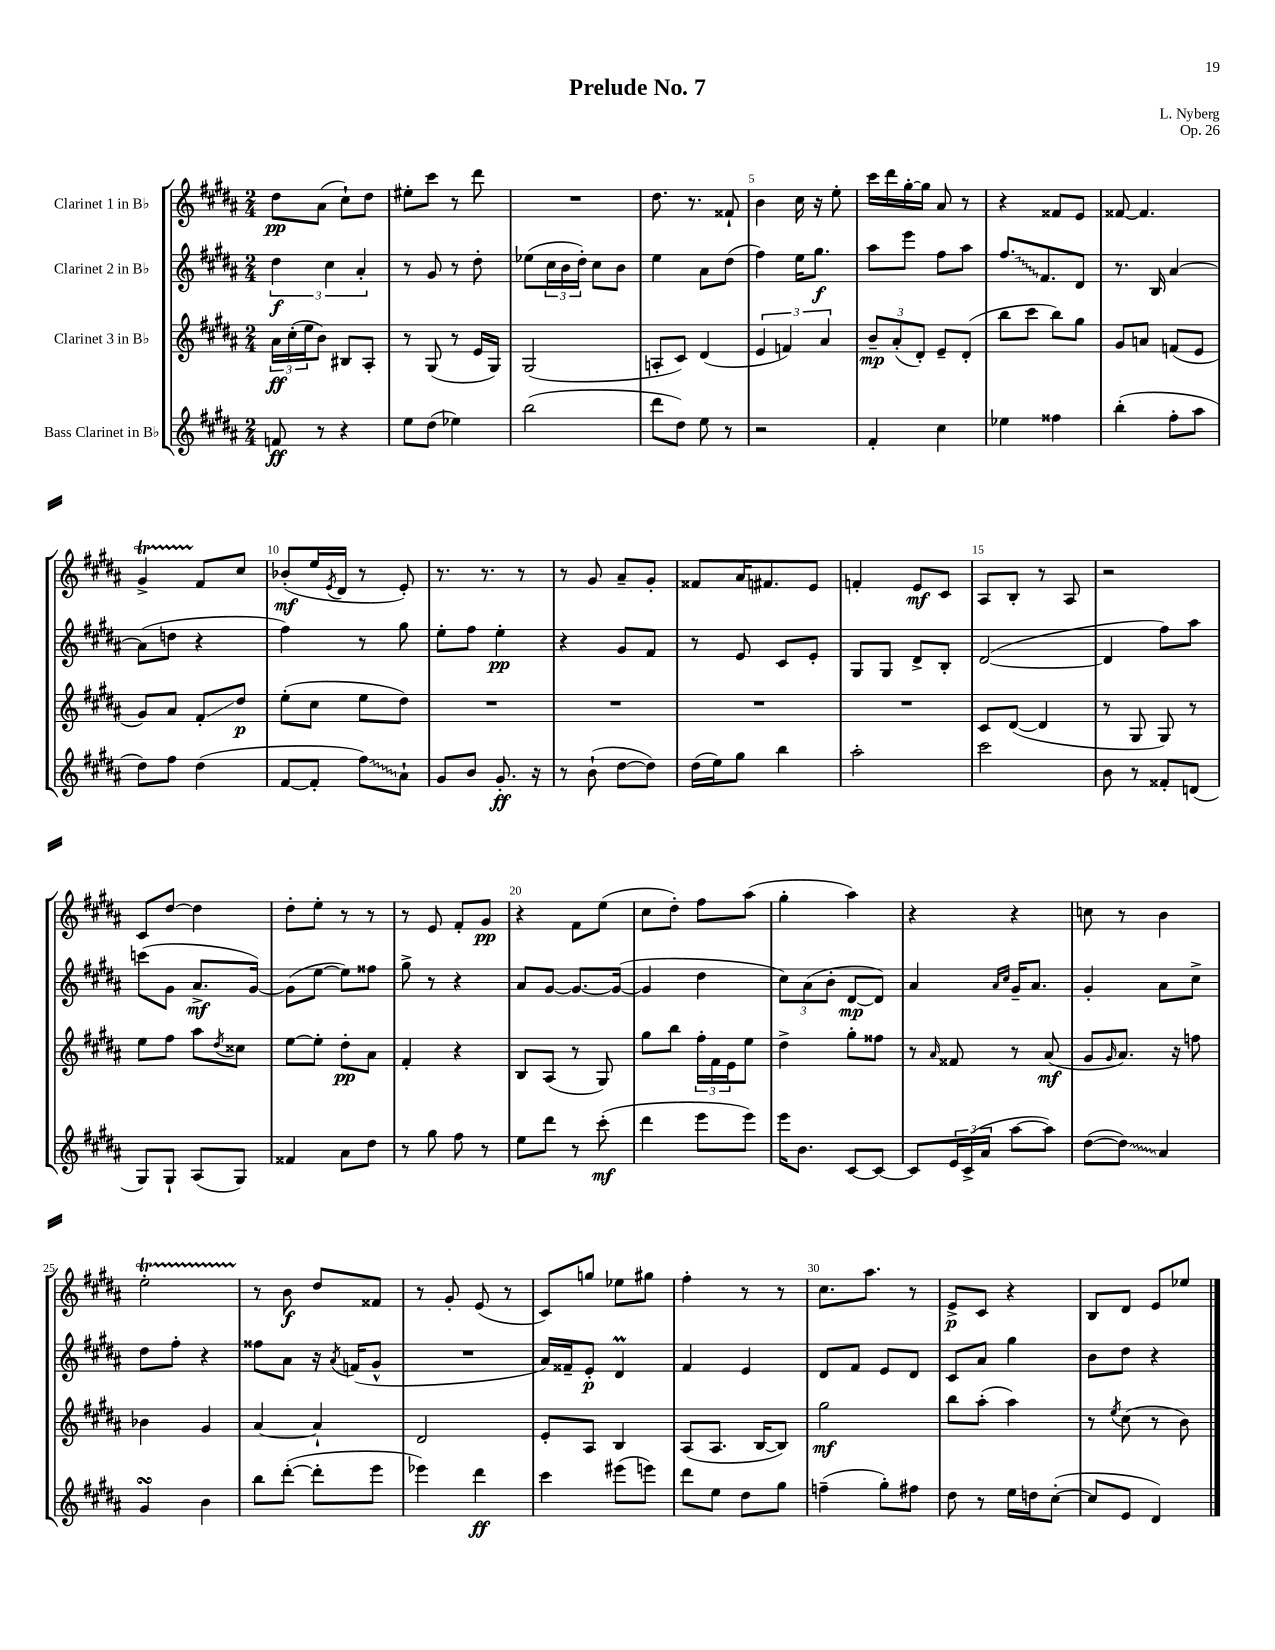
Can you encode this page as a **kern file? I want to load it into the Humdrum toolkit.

**kern	**kern	**kern	**kern
*staff4	*staff3	*staff2	*staff1
*clefG2	*clefG2	*clefG2	*clefG2
*k[f#c#g#d#a#]	*k[f#c#g#d#a#]	*k[f#c#g#d#a#]	*k[f#c#g#d#a#]
*M2/4	*M2/4	*M2/4	*M2/4
8f/	24a#\LL	6dd#\	8dd#\L
.	(24cc#'\	.	.
.	24ee\J	.	.
8r	8b\J)	.	(8a#\J
.	.	6cc#\	.
4r	8B#/L	.	8cc#`\L)
.	.	6a#'/	.
.	8A#'/J	.	8dd#\J
=	=	=	=
8ee\L	8r	8r	8ee#'\L
(8dd#\J	(8G#/	8g#/	8ccc#\J
4ee-\)	8r	8r	8r
.	16e/LL	8dd#'\	8ddd#\
.	16G#/JJ)	.	.
=	=	=	=
(2bb\	(2G#/	(8ee-\L	2r
.	.	24cc#\L	.
.	.	24b\	.
.	.	24dd#'\JJ)	.
.	.	8cc#\L	.
.	.	8b\J	.
=	=	=	=
8ddd#\L	8A'/L	4ee\	8.dd#\
8dd#\J)	8c#/J)	.	.
.	.	.	8.r
8ee\	(4d#/	8a#\L	.
8r	.	(8dd#\J	8f##`/
=	=	=	=
2r	6e/	4ff#\)	4b\
.	6f/)	.	.
.	.	16ee\LK	16cc#\
.	.	8.gg#\J	16r
.	6a#/	.	.
.	.	.	8ee'\
=	=	=	=
4f#'/	12b~/L	8aa#\L	16ccc#\LL
.	.	.	16ddd#\
.	(12a#'/	.	.
.	.	8eee\J	[16gg#'\
.	12d#'/J)	.	.
.	.	.	16gg#\]JJ
4cc#\	8e~/L	8ff#\L	8a#/
.	(8d#'/J	8aa#\J	8r
=	=	=	=
4ee-\	8bb\L	8.ff#/L	4r
.	8ccc#\J	.	.
.	.	8.f#/	.
4ff##\	8bb\L)	.	8f##/L
.	8gg#\J	8d#/J	8e/J
=	=	=	=
(4bb'\	8g#/L	8.r	[8f##/
.	8a/J	.	4.f##/]
.	.	16B/	.
8ff#'\L	(8f/L	[4a#/	.
8aa#\J	8e/J	.	.
=	=	=	=
8dd#\L)	8g#/L)	(8a#\]L	4g#^/
8ff#\J	8a#/J	8dd\J	.
(4dd#\	8f#'/L	4r	8f#/L
.	8dd#/J	.	8cc#/J
=	=	=	=
[8f#/L	(8ee'\L	4ff#\)	(8b-'/L
8f#'/]J	8cc#\J	.	16ee/L
.	.	.	8qe/
.	.	.	16d#/JJ
8ff#\L)	8ee\L	8r	8r
8a#`\J	8dd#\J)	8gg#\	8e'/)
=	=	=	=
8g#/L	2r	8ee'\L	8.r
8b/J	.	8ff#\J	.
.	.	.	8.r
8.g#'/	.	4ee'\	.
.	.	.	8r
16r	.	.	.
=	=	=	=
8r	2r	4r	8r
(8b`\	.	.	8g#/
[8dd#\L	.	8g#/L	8a#~/L
8dd#\]J)	.	8f#/J	8g#'/J
=	=	=	=
(16dd#\LL	2r	8r	8f##/L
16ee\J)	.	.	.
8gg#\J	.	8e/	16a#/K
.	.	.	8.f#/
4bb\	.	8c#/L	.
.	.	8e'/J	8e/J
=	=	=	=
2aa#'\	2r	8G#/L	4f'/
.	.	8G#/J	.
.	.	8d#^/L	8e/L
.	.	8B'/J	8c#/J
=	=	=	=
2ccc#\	8c#/L	([2d#/	8A#/L
.	([8d#/J	.	8B'/J
.	4d#/]	.	8r
.	.	.	8A#/
=	=	=	=
8b\	8r	4d#/]	2r
8r	8G#/	.	.
8f##'/L	8G#/)	8ff#\L)	.
(8d/J	8r	8aa#\J	.
=	=	=	=
8G#/L)	8ee\L	(8ccc\L	8c#/L
8G#`/J	8ff#\J	8g#\J	[8dd#/J
(8A#/L	8aa#\L	8.a#^/L	4dd#\]
.	8qdd#/	.	.
8G#/J)	8cc##\J	.	.
.	.	[16g#/Jk)	.
=	=	=	=
4f##/	[8ee\L	(8g#\]L	8dd#'\L
.	8ee'\]J	[8ee\J	8ee'\J
8a#\L	8dd#'\L	8ee\]L)	8r
8dd#\J	8a#\J	8ff##\J	8r
=	=	=	=
8r	4f#'/	8gg#^\	8r
8gg#\	.	8r	8e/
8ff#\	4r	4r	8f#'/L
8r	.	.	8g#/J
=	=	=	=
8ee\L	8B/L	8a#/L	4r
8ddd#\J	(8A#/J	[8g#/J	.
8r	8r	8.g#/_L	8f#\L
(8ccc#'\	8G#/)	.	(8ee\J
.	.	(16g#/_Jk	.
=	=	=	=
4ddd#\	8gg#\L	4g#/]	8cc#\L
.	8bb\J	.	8dd#'\J)
8eee\L	24ff#'\LL	4dd#\	8ff#\L
.	24f#\	.	.
.	24e\J	.	.
8eee\J)	8ee\J	.	(8aa#\J
=	=	=	=
16eee\LK	4dd#^\	12cc#\L)	4gg#'\
8.b\J	.	.	.
.	.	(12a#\	.
.	.	12b'\J	.
[8c#/L	8gg#'\L	[8d#/L	4aa#\)
8c#/_J	8ff##\J	8d#/]J)	.
=	=	=	=
8c#/]L	8r	4a#/	4r
.	16qqa#/	.	.
24e/L	8f##/	.	.
(24c#^/	.	.	.
24a#/JJ	.	.	.
.	.	16qqa#/LL	.
.	.	16qqcc#/JJ	.
[8aa#\L	8r	16g#~/LK	4r
.	.	8.a#/J	.
8aa#\]J)	(8a#/	.	.
=	=	=	=
([8dd#\L	8g#/L	4g#'/	8cc\
.	16qqg#/	.	.
8dd#\]J)	8.a#/J)	.	8r
4a#/	.	8a#\L	4b\
.	16r	.	.
.	8ff\	8cc#^\J	.
=	=	=	=
4g#/	4b-\	8dd#\L	2ee'\
.	.	8ff#'\J	.
4b\	4g#/	4r	.
=	=	=	=
8bb\L	[4a#/	8ff##\L	8r
([8ddd#'\J	.	8a#\J	8b\
8ddd#'\]L	4a#`/]	16r	8dd#/L
.	.	8qa#/	.
.	.	(16f/LK	.
8eee\J	.	8g#^^/J	8f##/J
=	=	=	=
4eee-\)	2d#/	2r	8r
.	.	.	8g#'/
4ddd#\	.	.	(8e/
.	.	.	8r
=	=	=	=
4ccc#\	8e'/L	16a#/LL)	8c#/L)
.	.	16f##~/J	.
.	8A#/J	8e'/J	8gg/J
(8eee#\L	4B/	4d#/	8ee-\L
8eee\J)	.	.	8gg#\J
=	=	=	=
8ddd#\L	(8A#/L	4f#/	4ff#'\
8ee\J	8.A#/J	.	.
8dd#\L	.	4e/	8r
.	[16B/LK	.	.
8gg#\J	8B/]J)	.	8r
=	=	=	=
(4ff~\	2gg#\	8d#/L	8.cc#\L
.	.	8f#/J	.
.	.	.	8.aa#\J
8gg#'\L)	.	8e/L	.
8ff#\J	.	8d#/J	8r
=	=	=	=
8dd#\	8bb\L	8c#/L	8e^/L
8r	(8aa#'\J	8a#/J	8c#/J
16ee\LL	4aa#\)	4gg#\	4r
16dd\J	.	.	.
([8cc#'\J	.	.	.
=	=	=	=
8cc#/]L	8r	8b\L	8B/L
.	8qee/	.	.
8e/J	(8cc#\	8dd#\J	8d#/J
4d#/)	8r	4r	8e/L
.	8b\)	.	8ee-/J
==	==	==	==
*-	*-	*-	*-
